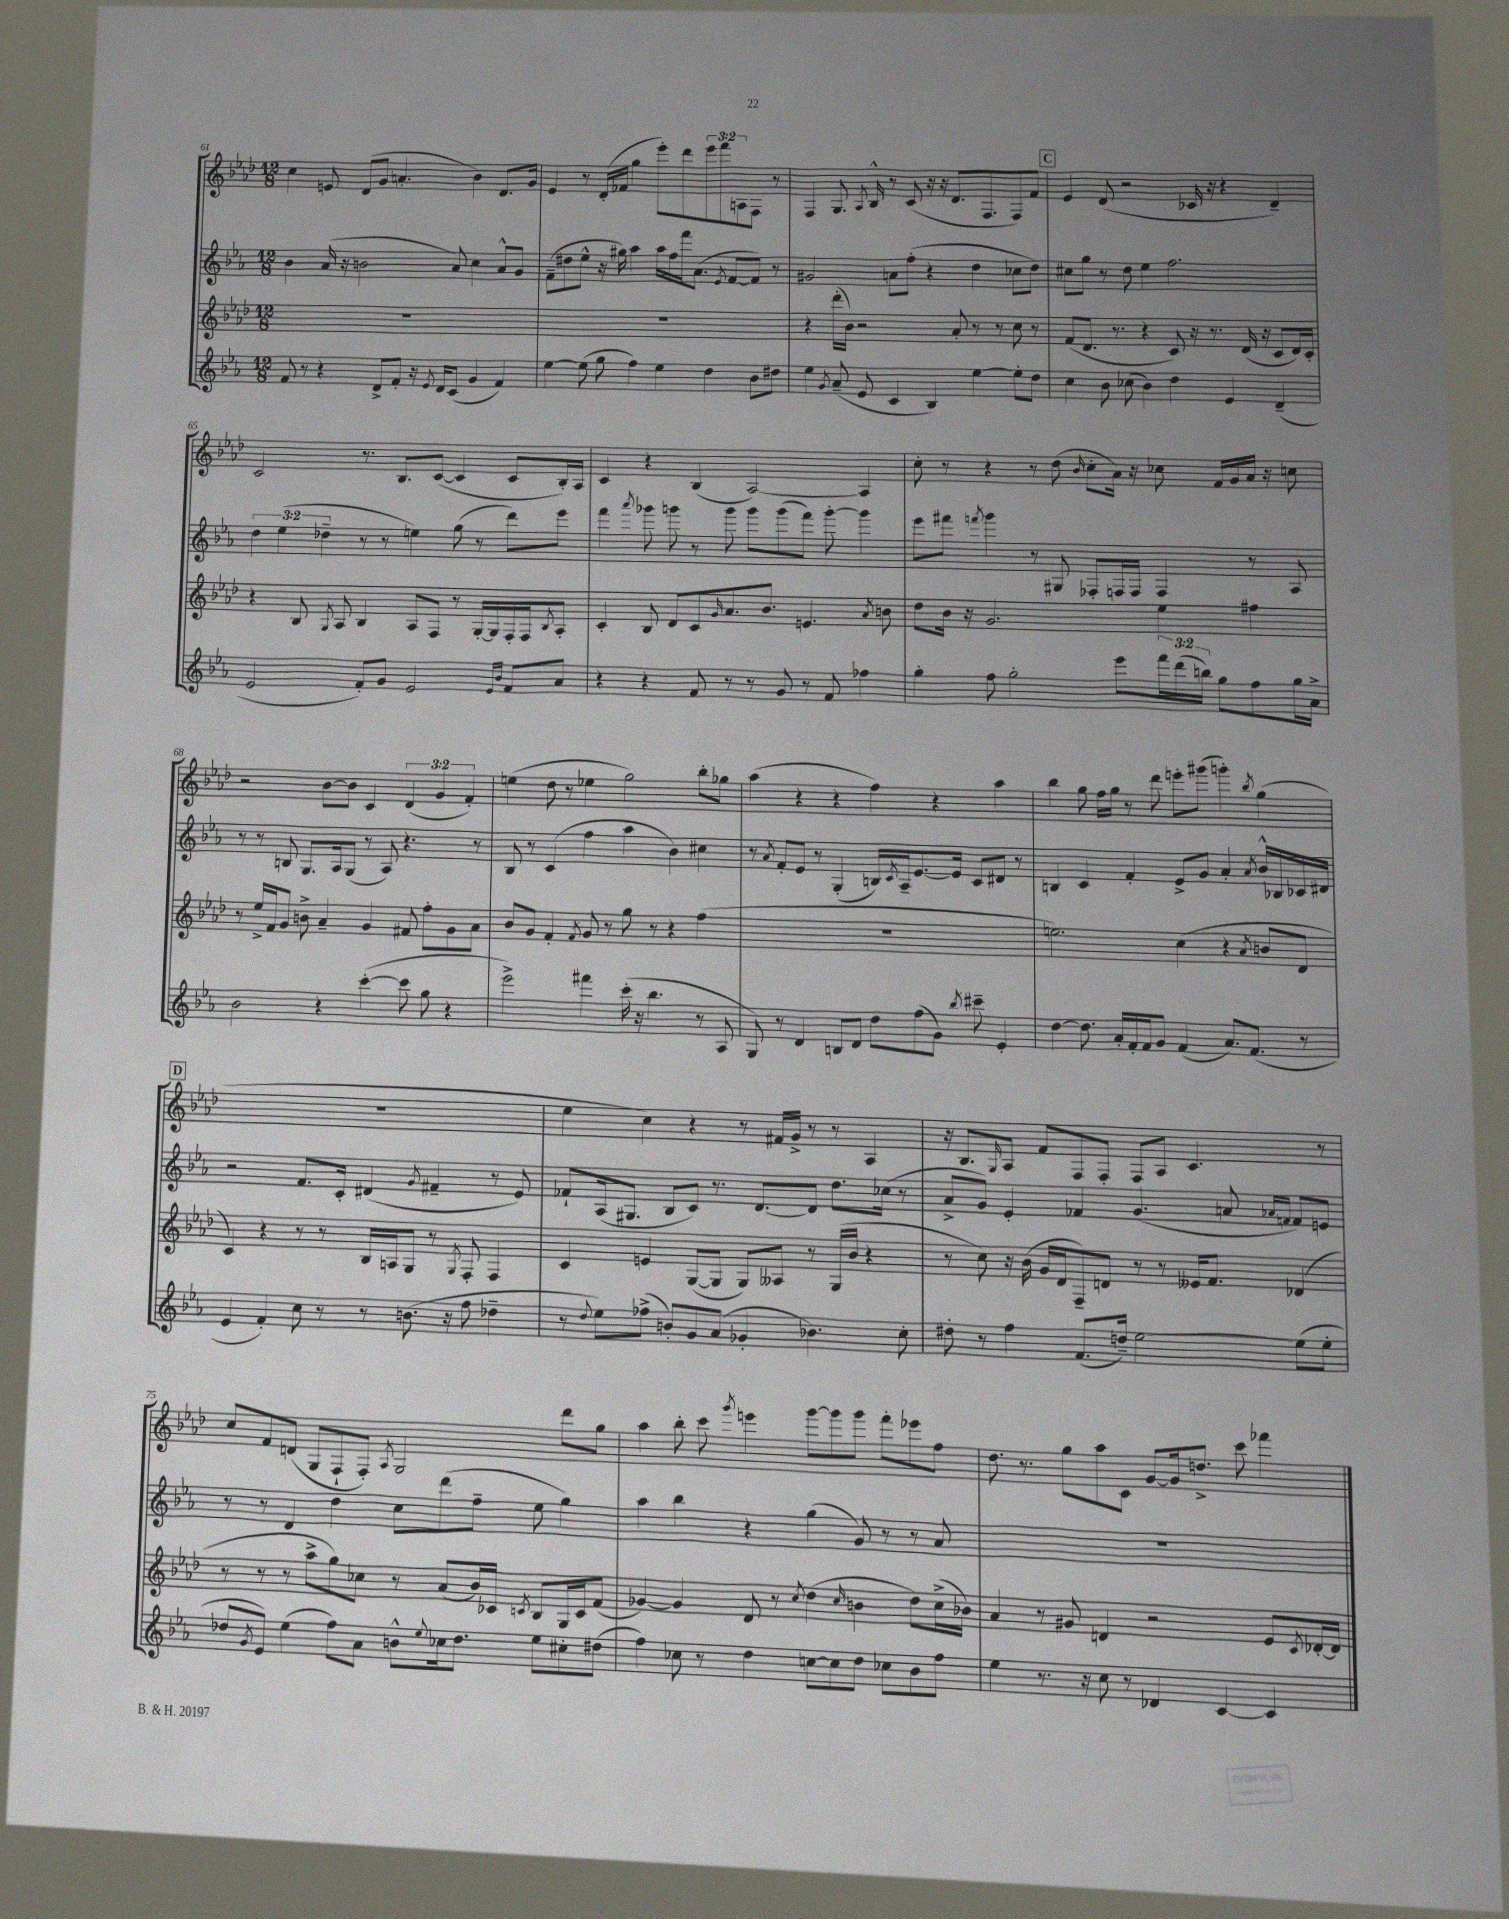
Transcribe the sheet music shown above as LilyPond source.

<<
\new StaffGroup <<
\new Staff = "s0" {
    \clef treble \key aes \major \numericTimeSignature \time 12/8 \override Staff.TupletNumber.text = #tuplet-number::calc-fraction-text
    c''4 e'8 des'8( g'8 a'4.-. bes'4) des'8. g'16 |
    ees'4 r8 des'16-.( fes'16 g''4 ees'''8-.) des'''8 \tuplet 3/2 { ees'''8 f'''8 a8 } f8 r8 |
    f4 g8. \acciaccatura { aes8 } bes16-^ r8 c'8( r16 r16 des'8. f8. f8) f'8 |
    \mark \markup { \box "C" } ees'4 des'8( r2 ces'16 r16 r4 des'4--) |
    c'2 r8. bes8. c'8~( c'4 c'8 bes16-.) aes16 |
    c'4 r4 bes4( aes2~) aes4 |
    c''8-. r8 r4 r8 des''8( \grace { bes'16 } c''8-. aes'16) r16 ces''8 f'16 g'16 aes'16 r16 c''8 |
    r2 bes'8~ bes'8 c'4 \tuplet 3/2 { des'4( g'4 f'4-.) } |
    e''4( des''8 r8 ees''4 g''2) bes''8-. ges''8 |
    aes''4( r4 r4 f''4) r4 aes''4 |
    bes''4 g''8 f''16 g''16 r8 des'''8 e'''8-. gis'''8( g'''4-.) \acciaccatura { bes''8 } g''4( |
    \mark \markup { \box "D" } R1. |
    ees''4 c''4) r4 r8 fis'16 g'16-> r8 r8 aes4 |
    r16 bes8. \grace { g16 } aes8 f'8 f8 f8-. f8 aes8 c'4. r8 |
    c''8 f'8 d'8( g8 f8-! f8-.) \acciaccatura { aes8 } g2 des'''8 g''8 |
    aes''4 bes''8-. c'''8 \acciaccatura { g'''8 } e'''4 g'''8~ g'''8 g'''8 f'''8-. ees'''8 f''8 |
    des''8. r8. g''8 aes''8 c'8 g'8~ g'16 d''8.-> c'''8 fes'''4 \bar "|." |
}
\new Staff = "s1" {
    \clef treble \key ees \major \numericTimeSignature \time 12/8 \override Staff.TupletNumber.text = #tuplet-number::calc-fraction-text
    bes'4 aes'16( r16 b'2 aes'8) c''4 aes'8-^ g'8 |
    f'8--( dis''8 ees''8-^ r16 gis''16) aes''4 aes''16 f''16 f'''16 aes'8.( \acciaccatura { ees'8 } f'8~ f'8) r8 |
    gis'2 a'8 f''8-.( r4 d''4 ces''8 d''8) |
    \mark \markup { \box "C" } cis''8 g''8 r8 d''8 ees''4 f''2. |
    \tuplet 3/2 { d''4 ees''4( des''4-- } r8 r8 e''4) g''8( r8 d'''8) ees'''8 |
    f'''4 \acciaccatura { aes'''8 } ges'''8 g'''8 r8 g'''8 g'''8 g'''8( f'''8) g'''8~-. g'''4 |
    ees'''8 fis'''8 \acciaccatura { f'''8 } g'''4 r8 gis8 fes8-. f16 f16 f4 r8 aes8 |
    r8 r8 b8 g8. aes16 g8( r8 aes8) r4. r8 |
    bes8 r8 c'4( f''4 aes''4 bes'4) cis''4 |
    r8 \acciaccatura { aes'8 } f'8-. ees'8 r8 g4-.( b16) \acciaccatura { c'8 } aes16-- ees'8.~ ees'16 c'8 dis'8 r8 |
    b4 c'4 f'4-. ees'8-> g'8 aes'4-. \acciaccatura { aes'8 } bes'16-^ bes16 ces'16 dis'16 |
    \mark \markup { \box "D" } r2 f'8. c'16-. dis'4( \acciaccatura { g'8 } fis'4-- r8 ees'8) |
    fes'8-! aes16( gis8. bes8 c'8) r8. d'8.~ d'8 d''8. ces''16( r8 |
    aes'8-> g'8) ees'4-. fes'4 g'4.( a'8 \grace { aes'16 f'16 } f'8) e'8 |
    r8 r8 d'4 d''4 c''8 d'''8( f''8-- ees''8 g''4) |
    aes''4 bes''4 r4 g''4( g'8) r8 r8 aes'8 |
    R1. \bar "|." |
}
\new Staff = "s2" {
    \clef treble \key aes \major \numericTimeSignature \time 12/8
    R1. |
    R1. |
    r4 des'''16-.( bes'16) r2 aes'8-. r8 r8 c''8 r8 |
    \mark \markup { \box "C" } f'8( des'8. r8. r4 c'8) r16 r8. des'16( r16 c'8 des'16) c'16-. |
    r4 bes8 \acciaccatura { g8 } aes8 bes4 aes8 f8 r8 g16~-. g16 f16-. f16 \acciaccatura { bes8 } aes8-. |
    c'4-. bes8 des'8 c'8 \grace { g'16 } aes'8. bes'8. e'4. \acciaccatura { aes'8 } b'8 |
    des''8 bes'16 r16 g'2. ees''4 fis''4 |
    r8 ees''16-> f'16 g'8 b'8-> aes'4-- g'4 fis'8 f''8-. g'8 aes'8 |
    bes'8 g'8 f'4-. \acciaccatura { f'8 } g'8 r8 g''8 r8 r4 f''4( |
    R1. |
    e''2.) c''4( r4 \acciaccatura { aes'8 } b'8 des'8 |
    \mark \markup { \box "D" } c'4) r4 r8 r8 bes16 a16 g8 r8 \acciaccatura { g8 } f8-. f4 |
    c'4 e'4 g8~( g8 g8) aeses8 r8 g16( bes'16 r4 |
    r8 c''8) r16 bes'16( g'16 des'16 f8--) d'8 r8 r8 eeses'16 f'8. des'4( |
    r8 r8 r8 aes''8-> g''8) ces''8 r8 aes'8( bes'16) ces'16 \acciaccatura { c'8 } bes8 g16 c'16 f'8( |
    ges'4~) ges'4 des'8 r8 \acciaccatura { c''8 } des''4( \grace { c''16 } b'4 des''8) c''16->( bes'16) |
    aes'4 r8 gis'8 d'4 r2 ees'8 \acciaccatura { c'8 } des'16~-. des'16 \bar "|." |
}
\new Staff = "s3" {
    \clef treble \key ees \major \numericTimeSignature \time 12/8 \override Staff.TupletNumber.text = #tuplet-number::calc-fraction-text
    f'8 r8 r4 d'8-> f'8-. r16 \acciaccatura { ees'8 } d'16 c'8( g'4 f'4) |
    ees''4~ ees''8( g''8 f''4) ees''4 d''4 bes'8 dis''8 |
    ees''4 \acciaccatura { g'8 } aes'8--( ees'8 c'4 bes4) ees''4~ ees''8-. d''8 |
    \mark \markup { \box "C" } c''4 bes'8 ces''8( bes'4) d''4 ees'4 d'4--( |
    ees'2 f'8-.) g'8 ees'2 \grace { ees'16 bes'16 } f'8 aes'8 |
    r4 r4 f'8 r8 r8 g'8 r8 f'8 fes''4 |
    g''4-. f''8 g''2-. ees'''8 \tuplet 3/2 { f'''16 d'''16( b''16) } g''8 f''8 g''16 aes'16-> |
    bes'2 r4 c'''4~-.( c'''8 g''8 r4 |
    ees'''2->) fis'''4 c'''16-.( r16 bes''4. r8 aes8 |
    g8) r8 d'4 b8 d'8 d''8 f''8( g'8) \acciaccatura { bes''8 } cis'''8-- ees'4-. |
    d''4~ d''8. aes'16-. f'16-. f'16 g'8 f'4( aes'8.) f'8.( r8 |
    \mark \markup { \box "D" } ees'4 f'4-.) c''8 r8 r8 b'8.( r16 f''8 des''4-- |
    r8 \appoggiatura { d''8 } ees''8) fes''8->( b'8-.) g'8 aes'8( ges'4-. bes'4.) c''8-. |
    dis''8-. r8 f''4 f'8.( d''16--) ees''2~ ees''8( ees''8-. |
    des''8 \acciaccatura { g'8 } ees'8) ees''4( f''8) aes'8 b'8-^ \appoggiatura { ees''8 } ces''16 des''8. ees''8 cis''8-. dis''8( |
    f''4) ces''8 r8 d''4 c''8~ c''8 d''8 ces''8 bes'8 f''8 |
    ees''4 r8. r16 c''8 r8 des'4 c'4~ c'4 \bar "|." |
}
>>
>>
\layout { \context { \Score currentBarNumber = #61 } }
